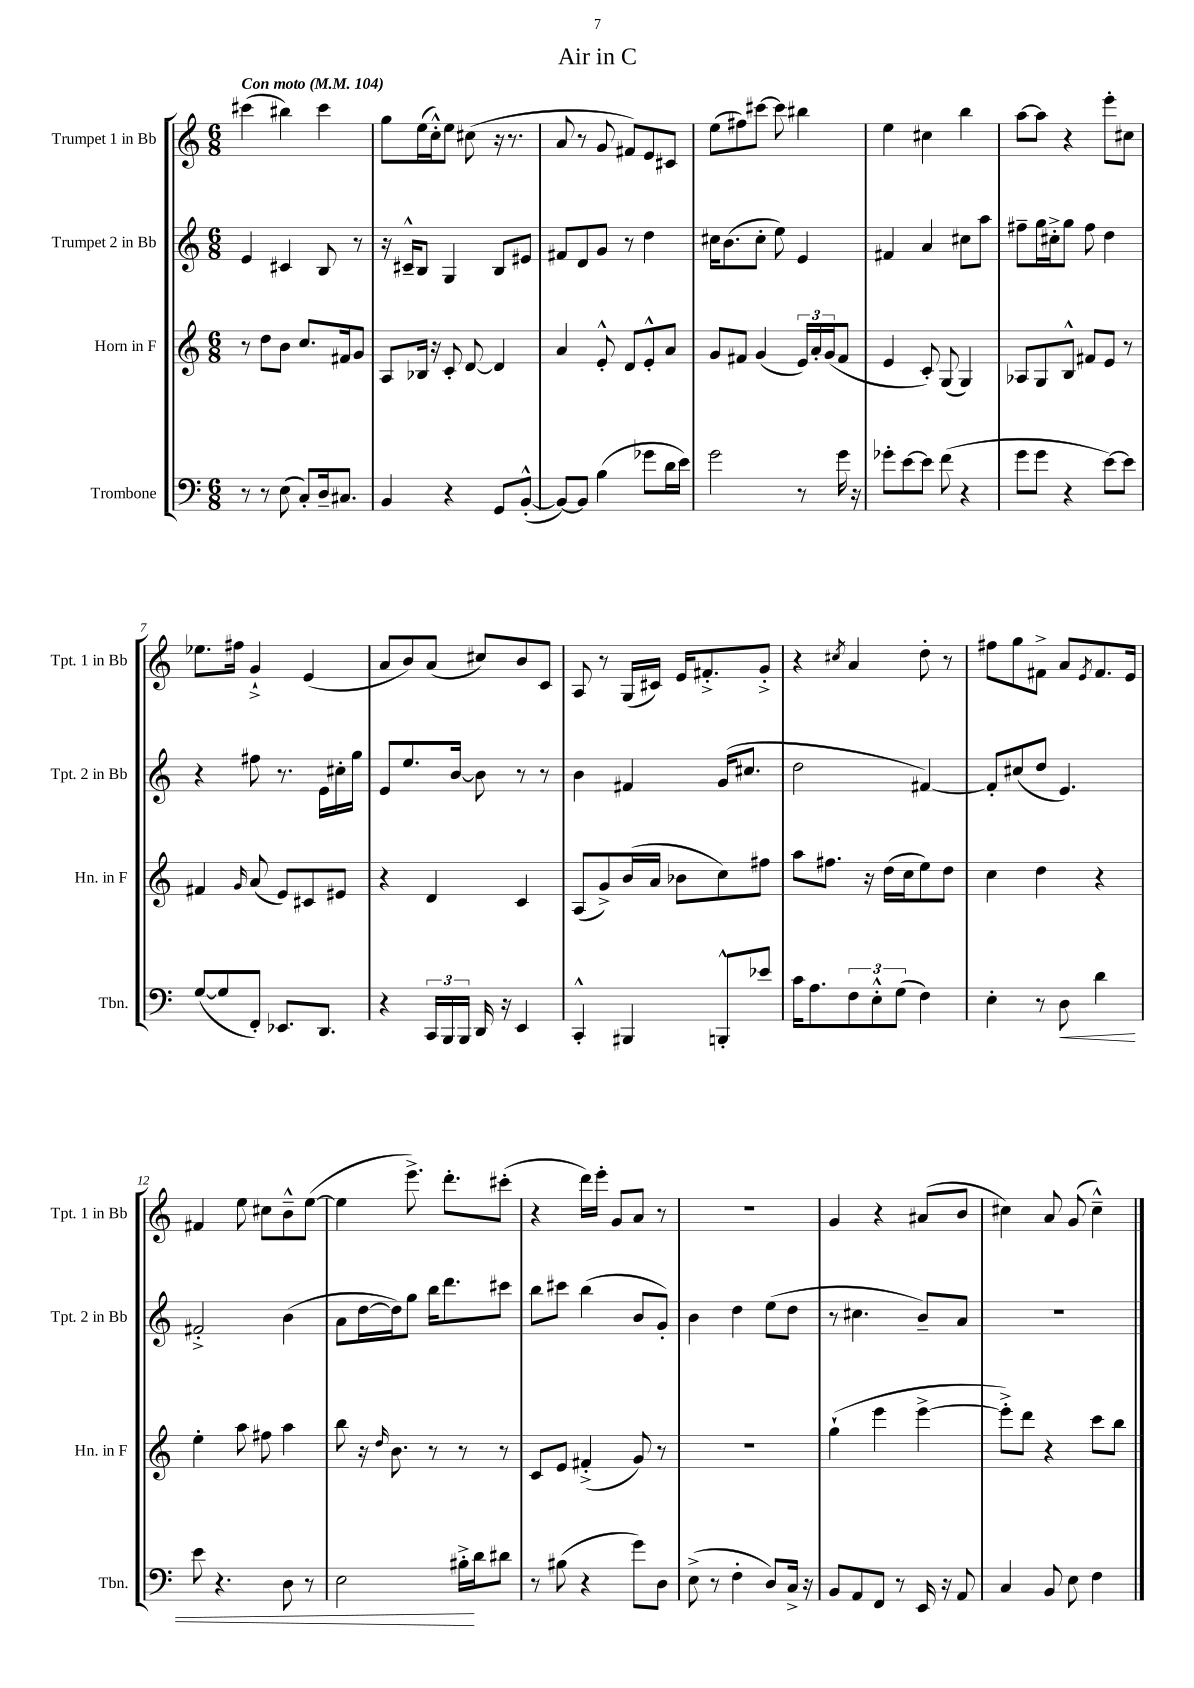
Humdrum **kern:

**kern	**dynam	**kern	**kern	**kern
*part4	*part4	*part3	*part2	*part1
*staff4	*staff4	*staff3	*staff2	*staff1
*I"Trombone	*	*I"Horn in F	*I"Trumpet 2 in Bb	*I"Trumpet 1 in Bb
*I'Tbn.	*	*I'Hn. in F	*I'Tpt. 2 in Bb	*I'Tpt. 1 in Bb
*clefF4	*	*clefG2	*clefG2	*clefG2
*k[]	*	*k[]	*k[]	*k[]
*M6/8	*	*M6/8	*M6/8	*M6/8
*MM104	*	*MM104	*MM104	*MM104
=1	=1	=1	=1	=1
!	!	!	!	!LO:TX:a:B:t=Con moto
8r	.	8r	4e/	(4ccc#X\
8r	.	8dd\L	.	.
(8E\	.	8b\J	4c#X/	4bb#X\)
8C'/L)	.	8.cc/L	.	.
16D~/k	.	.	8B/	4ccc#\
8.C#X/J	.	16f#X/k	.	.
.	.	8g/J	8r	.
=2	=2	=2	=2	=2
4BB/	.	8A/L	16r	8gg\L
.	.	.	16c#X~^^/KL	.
.	.	16B-X/Jk	8B/J	(16ee\L
.	.	16r	.	16cc'^^\J)
4r	.	8c'/	4G/	8ee\J
.	.	[8d/	.	(8cc#X\
8GG/L	.	4d/]	8B/L	16r
.	.	.	.	8.r
([8BB'^^/J	.	.	8e#X/J	.
=3	=3	=3	=3	=3
8BB/L_)	.	4a/	8f#X/L	8a/
8BB/J]	.	.	8d/	8r
(4B\	.	8e'^^/	8g/J	8g/
.	.	8d/L	8r	8f#X/L)
8g-X\L	.	8e'^^/	4dd\	8e/
16d\L	.	8a/J	.	8c#X/J
16e\JJ)	.	.	.	.
=4	=4	=4	=4	=4
2g\	.	8g/L	16cc#X\KL	(8ee\L
.	.	.	(8.b\	.
.	.	8f#X/J	.	8ff#X\)
.	.	(4g/	8cc#'\J	[8ccc#X\J
.	.	.	8ee\)	8ccc#\]
8r	.	24e/LL)	4e/	4bb#X\
.	.	24a'/	.	.
.	.	(24g/J	.	.
16g\	.	8f#/J	.	.
16r	.	.	.	.
=5	=5	=5	=5	=5
8g-X'\L	.	4e/	4f#X/	4ee\
[8e\	.	.	.	.
8e\J]	.	8c'/)	4a/	4cc#X\
(8f\	.	(8G/	.	.
4r	.	4G/)	8cc#X\L	4bb\
.	.	.	8aa\J	.
=6	=6	=6	=6	=6
8g\L	.	8A-X/L	8ff#X~\L	[8aa\L
8g\J	.	8G/	16gg\L	8aa\J]
.	.	.	16cc#X'^\J	.
4r	.	8B^^/J	8gg\J	4r
.	.	8f#X/L	8ff#\	.
[8e\L)	.	8e/J	4dd\	8eee'\L
8e\J]	.	8r	.	8cc#X\J
!!LO:LB:g=z
=7	=7	=7	=7	=7
([8G/L	.	4f#X/	4r	8.ee-X\L
8G/]	.	.	.	.
.	.	.	.	16ff#X\Jk
.	.	16qqg/	.	.
8FF'/J)	.	(8a/	8ff#X\	4g`^/
8.EE-X/L	.	8e/L)	8.r	.
.	.	8c#X/	.	(4e/
8.DD/J	.	.	16e\LL	.
.	.	8e#X/J	16cc#X'\	.
.	.	.	16gg\JJ	.
=8	=8	=8	=8	=8
4r	.	4r	8e/L	8a/L
.	.	.	8.ee/	8b/)
24CC/LL	.	4d/	.	(8a/J
24BBB/	.	.	.	.
.	.	.	[16b/Jk	.
24BBB/JJ	.	.	.	.
16DD/	.	.	8b\]	8cc#X/L)
16r	.	.	.	.
4EE/	.	4c/	8r	8b/
.	.	.	8r	8c/J
=9	=9	=9	=9	=9
4CC'^^/	.	(8A/L	4b\	8A/
.	.	8g^/)	.	8r
4BBB#X/	.	(16b/L	4f#X/	(16G/LL
.	.	16a/JJ	.	16c#X/JJ)
.	.	8b-X\L	.	16e/KL
.	.	.	.	8.f#X'^/
8BBBn'^^/L	.	8cc\)	(16g/KL	.
.	.	.	8.cc#X/J	.
8e-X/J	.	8ff#X\J	.	8g'^/J
=10	=10	=10	=10	=10
16c\KL	.	8aa\L	2dd\	4r
8.A\	.	.	.	.
.	.	8.ff#X\J	.	.
.	.	.	.	8qcc#X/
12F\	.	.	.	4a/
.	.	16r	.	.
12E'^^\	.	.	.	.
.	.	(16dd\LL	.	.
(12G\J	.	.	.	.
.	.	16cc\J	.	.
4F\)	.	8ee\)	[4f#X/)	8dd'\
.	.	8dd\J	.	8r
=11	=11	=11	=11	=11
4E'\	.	4cc\	8f#'/L]	8ff#X\L
.	.	.	(8cc#X/	8gg\
8r	.	4dd\	8dd/J	8f#X^\J
!	!LO:HP:b	!	!	!
8D\	<	.	4.e/)	8a/L
.	.	.	.	8qe/
4d\	.	4r	.	8.f#/
.	.	.	.	16e/Jk
!!LO:LB:g=z
=12	=12	=12	=12	=12
8e\	.	4ee'\	2f#X'^/	4f#X/
4.r	.	.	.	.
.	.	8aa\	.	8ee\
.	.	8ff#X\	.	8cc#X\L
8D\	.	4aa\	(4b\	8b~^^\
8r	.	.	.	([8ee\J
=13	=13	=13	=13	=13
2E\	.	8bb\	8a\L	4ee\]
.	.	16r	[16dd\L	.
.	.	16qqdd/	.	.
.	.	8.b\	16dd\J])	.
.	.	.	8gg\J	8.eee^\)
.	.	8r	16bb\KL	.
.	.	.	8.ddd\	8.ddd'\L
16B#X'^\LL	.	8r	.	.
16d\J	[	.	.	.
8d#X\J	.	8r	8ccc#X\J	(8ccc#X'\J
=14	=14	=14	=14	=14
8r	.	8c/L	8bb\L	4r
(8B#X\	.	8e/J	8ccc#X\J	.
4r	.	(4f#X'^/	(4bb\	16ddd\LL)
.	.	.	.	16eee'\JJ
.	.	.	.	8g/L
8g\L)	.	8g/)	8b/L	8a/J
8D\J	.	8r	8g'/J)	8r
=15	=15	=15	=15	=15
(8E^\	.	2.r	4b\	2.r
8r	.	.	.	.
4F'\	.	.	4dd\	.
8D/L)	.	.	(8ee\L	.
16C^/Jk	.	.	8dd\J	.
16r	.	.	.	.
=16	=16	=16	=16	=16
8BB/L	.	(4gg`\	8r	4g/
8AA/	.	.	4.cc#X\	.
8FF/J	.	4eee\	.	4r
8r	.	.	.	.
16EE/	.	[4eee^\	8b~/L)	(8a#X/L
16r	.	.	.	.
8AA/	.	.	8a/J	8b/J
=17	=17	=17	=17	=17
4C/	.	8eee'^\L])	2.r	4cc#X\)
.	.	8ddd\J	.	.
8BB/	.	4r	.	8a/
8E\	.	.	.	(8g/
4F\	.	8ccc\L	.	4cc#~^^\)
.	.	8bb\J	.	.
==	==	==	==	==
*-	*-	*-	*-	*-
